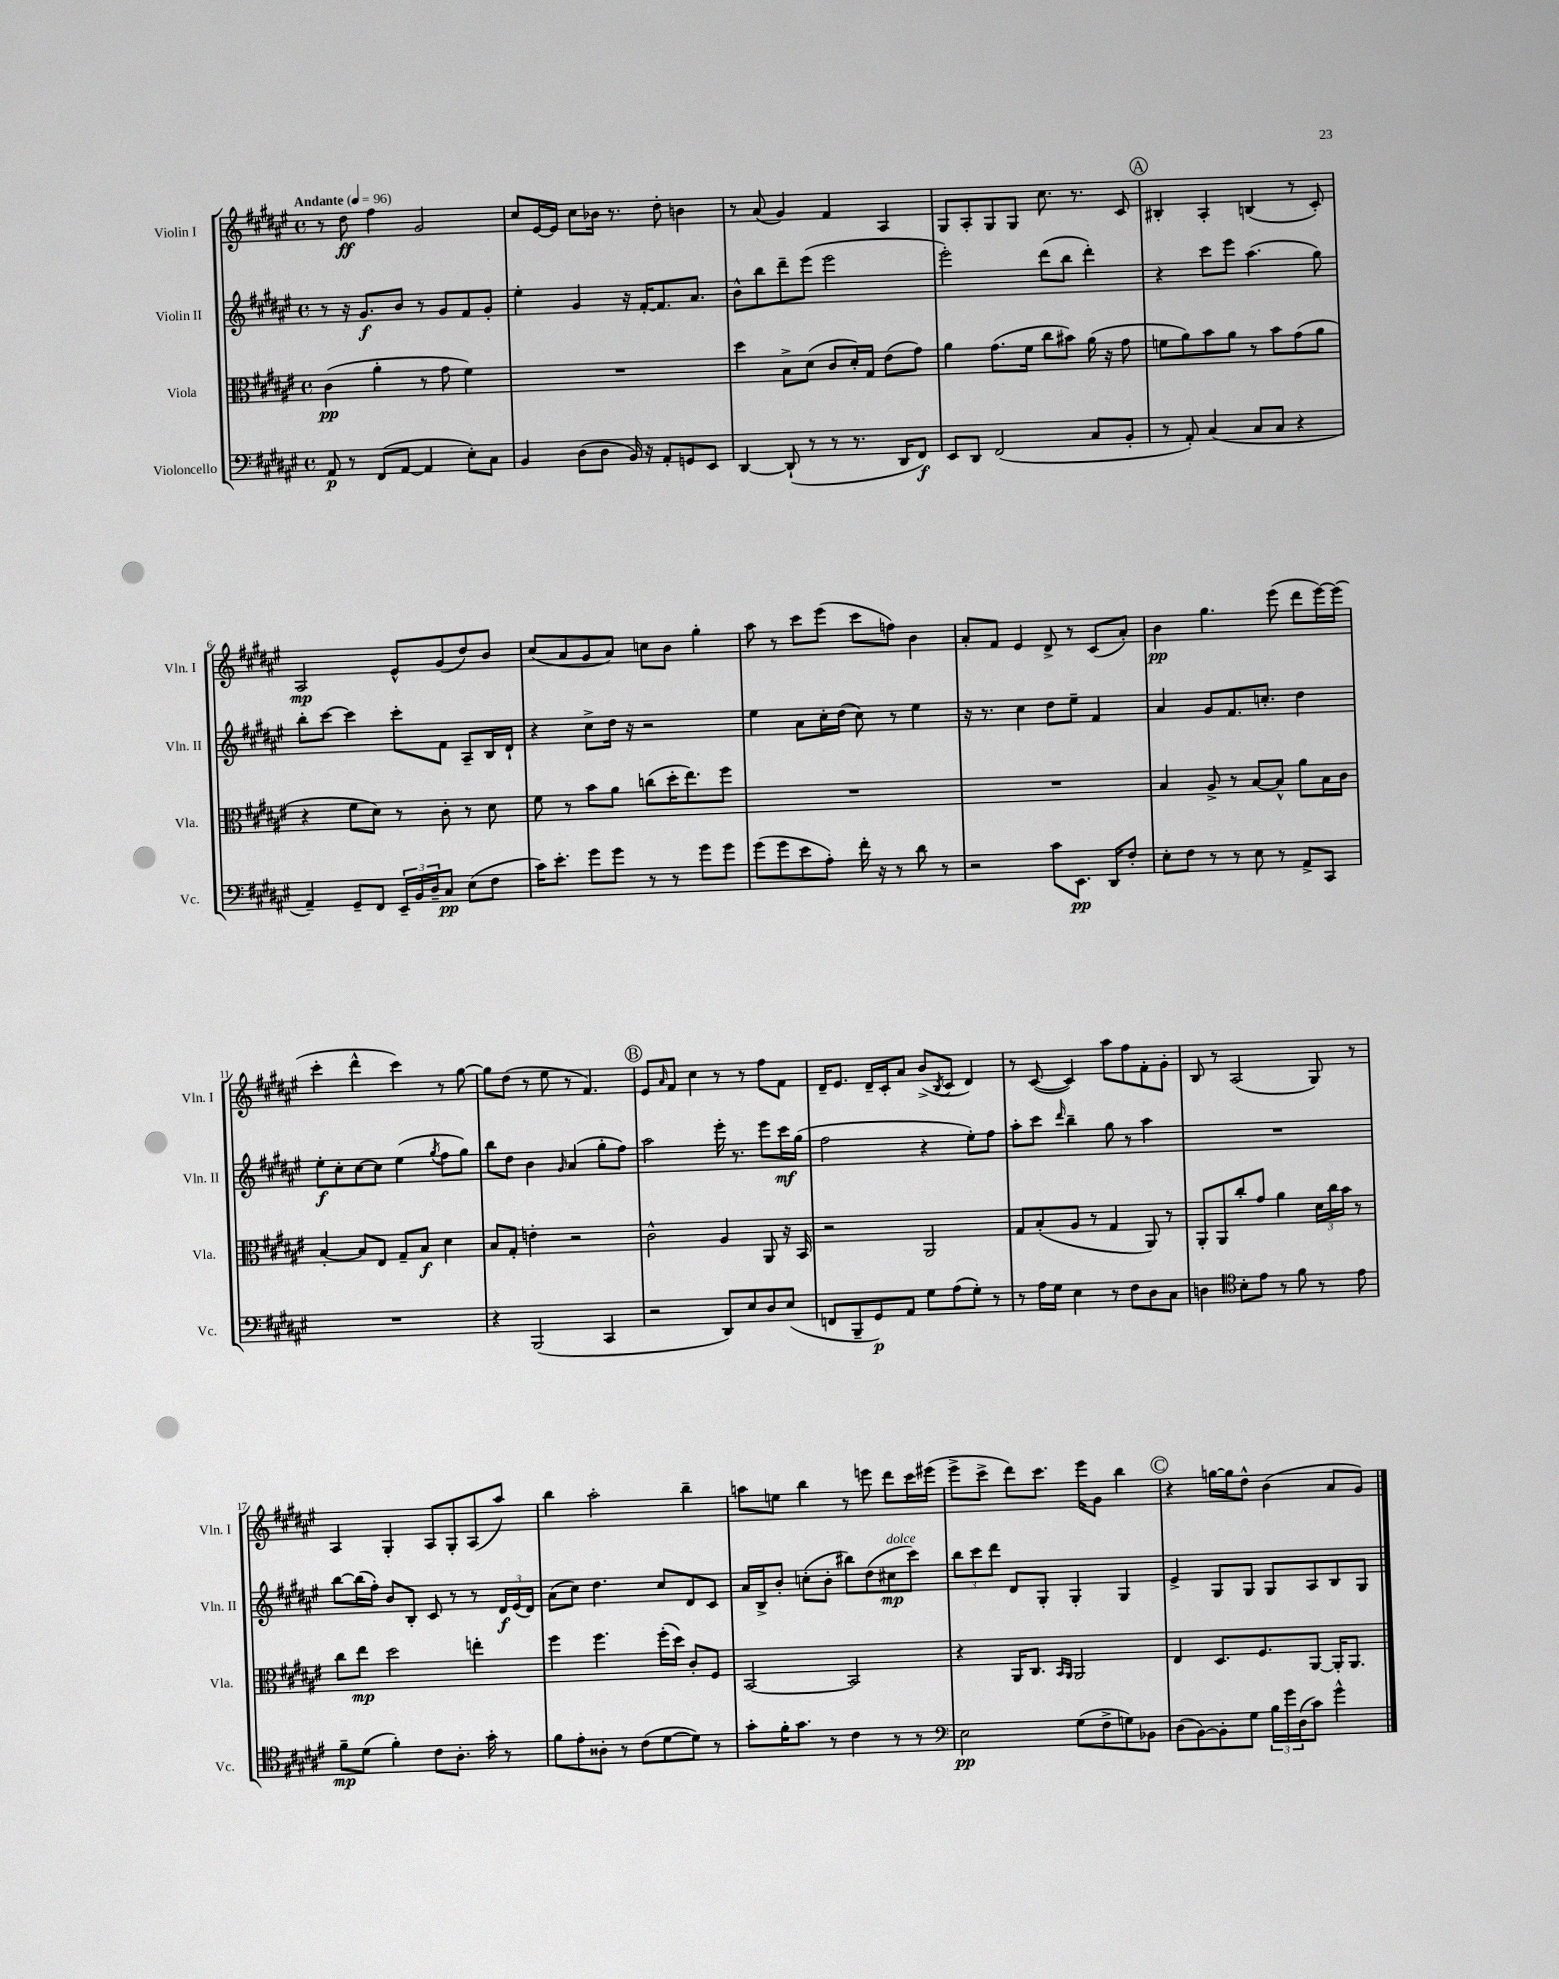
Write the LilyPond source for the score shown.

<<
\new StaffGroup <<
\new Staff = "s0" \with { instrumentName = "Violin I" shortInstrumentName = "Vln. I" } {
    \clef treble \key fis \major \defaultTimeSignature \time 4/4 \tempo "Andante" 4 = 96
    r8 dis''8\ff fis''4 gis'2 |
    cis''8 eis'16~ eis'16 cis''8 bes'16 r8. dis''8-. b'4 |
    r8 ais'8( gis'4) fis'4 ais4 |
    gis8 ais8-. gis8 gis8 cis''8. r8. cis'8 |
    \mark \markup { \circle "A" } bis4-. ais4-. b4( r8 cis'8-.) |
    ais2\mp eis'8-^ gis'8( dis''8) b'8 |
    cis''8( ais'8 gis'8 ais'8) c''8 b'8 gis''4-. |
    ais''8 r8 cis'''8 eis'''8( cis'''8 f''8) b'4 |
    ais'8-. fis'8 eis'4 dis'8-> r8 cis'8( ais'8-.) |
    b'4\pp gis''4. eis'''8( dis'''8 eis'''16~) eis'''16( |
    cis'''4-. dis'''4-^ cis'''4) r8 gis''8~ |
    gis''8 dis''8( r8 eis''8 r8 fis'4.) |
    \mark \markup { \circle "B" } eis'8 \grace { ais'16 } fis'8 cis''4 r8 r8 fis''8 fis'8 |
    dis'16-- eis'8. dis'16-- cis'16-. ais'8 b'8->( \acciaccatura { b8 } cis'8 dis'4) |
    r8 cis'8~( cis'4) ais''8 fis''8 fis'8-. gis'8-. |
    b8 r8 ais2( gis8) r8 |
    ais4 gis4-. ais8 gis8-. ais8( ais''8) |
    b''4 ais''2-. b''4-- |
    a''8 e''8 b''4 r8 e'''8 dis'''8 cis'''16 eis'''16( |
    eis'''8-> cis'''8-> dis'''8) cis'''8. eis'''16 gis'8 b''4 |
    \mark \markup { \circle "C" } r4 g''16~ g''16 dis''8-^ b'4( ais'8 gis'8) \bar "|." |
}
\new Staff = "s1" \with { instrumentName = "Violin II" shortInstrumentName = "Vln. II" } {
    \clef treble \key fis \major \defaultTimeSignature \time 4/4
    r8 r16 gis'8.\f b'8 r8 gis'8 fis'8 gis'8-. |
    eis''4-. gis'4 r16 fis'16~-. fis'8. ais'8. |
    b'8-^ b''8 dis'''8-- eis'''8( eis'''2 |
    eis'''2-.) dis'''8( b''8 dis'''4-.) |
    \mark \markup { \circle "A" } r4 cis'''8 eis'''8 ais''4.( gis''8) |
    b''8-. cis'''8~ cis'''4 cis'''8-. fis'8 ais8-- b16 dis'16-! |
    r4 cis''8-> dis''16 r16 r2 |
    eis''4 ais'8 cis''16-. dis''16( cis''8) r8 eis''4 |
    r16 r8. cis''4 dis''8 eis''8-- fis'4 |
    ais'4 gis'8 fis'8. c''8.-. dis''4 |
    eis''8-.\f cis''8-. cis''8~ cis''8 eis''4( \acciaccatura { gis''8 } fis''8 gis''8) |
    b''8 dis''8 b'4 \grace { gis'16 } ais'4( gis''8-. fis''8) |
    \mark \markup { \circle "B" } ais''2 eis'''16-. r8. eis'''8 cis'''16\mf gis''16( |
    fis''2 r4 eis''8-.) fis''8 |
    ais''8-. cis'''8 \grace { dis'''16 } b''4-- gis''8 r8 ais''4 |
    R1 |
    b''8~ b''16( fis''16-.) b'8 b8-. cis'8 r8 r8 \tuplet 3/2 { dis'16\f eis'16( dis'16) } |
    ais'8( cis''8) dis''4. cis''8 dis'8 cis'8 |
    ais'16 b16-> b'8-. c''8-.( b'8-. bis''8) dis''8( cis''8\mp^\markup { \italic "dolce" } cis'''8) |
    \tuplet 3/2 { b''8 cis'''8 dis'''8 } dis'8 gis8-. gis4-. gis4 |
    \mark \markup { \circle "C" } eis'4-> gis8 gis8 gis8 ais8 b8 gis8 \bar "|." |
}
\new Staff = "s2" \with { instrumentName = "Viola" shortInstrumentName = "Vla." } {
    \clef alto \key fis \major \defaultTimeSignature \time 4/4
    cis'4\pp( ais'4-. r8 gis'8 fis'4) |
    R1 |
    dis''4 b8-> dis'8( cis'8 dis'16-.) gis16 eis'8( gis'8) |
    ais'4 gis'8.( fis'16 cis''8 bis'8) ais'16( r16 gis'8 |
    \mark \markup { \circle "A" } f'8 ais'8) b'8 ais'8 r8 b'8 gis'8( ais'8 |
    r4 fis'8 dis'8) r8 cis'8-. r8 dis'8 |
    fis'8 r8 b'8 ais'8 c''8( dis''16-. eis''8.) fis''8 |
    R1 |
    R1 |
    b4 ais8-> r8 b8~ b8-^ ais'8 b16 cis'16 |
    b4~-. b8 eis8 gis8-- b8\f dis'4 |
    b8 gis8-. e'4-. r2 |
    \mark \markup { \circle "B" } cis'2-^ ais4 ais,8 r16 b,16 |
    r2 ais,2 |
    gis8 b8-.( ais8 r8 gis4 ais,8) r8 |
    ais,8-. ais,8 cis''8-. gis'8 ais'4 \tuplet 3/2 { dis'16 cis''16 b'16 } r8 |
    cis''8 eis''8\mp dis''2 e''4-. |
    fis''4 fis''4. fis''16-.( dis''16) cis'8-. fis8 |
    b,2~ b,2 |
    r4 ais,16 cis8. \grace { b,16 ais,16 } ais,2 |
    \mark \markup { \circle "C" } eis4 dis8. fis8. ais,8~ ais,16-. ais,8. \bar "|." |
}
\new Staff = "s3" \with { instrumentName = "Violoncello" shortInstrumentName = "Vc." } {
    \clef bass \key fis \major \defaultTimeSignature \time 4/4
    ais,8\p r8 fis,8( ais,8~ ais,4 eis8-.) cis8 |
    b,4 dis8( dis8 b,16) r16 ais,8-. g,8 eis,8 |
    dis,4~ dis,8-!( r8 r8 r8. dis,16 fis,8\f) |
    eis,8 dis,8 fis,2( cis8 b,8-. |
    \mark \markup { \circle "A" } r8 ais,8-.) cis4( cis8 cis8 r4 |
    ais,4--) gis,8-- fis,8 \tuplet 3/2 { eis,16-- b,16 dis16-- } cis8\pp eis8( fis8 |
    cis'16) eis'8.-. gis'8 gis'8 r8 r8 gis'8 gis'8 |
    gis'8( gis'8 eis'8 ais8-.) fis'16-. r16 r8 dis'8 r8 |
    r2 cis'8 eis,8.\pp dis,16 fis8-. |
    eis8-. fis8 r8 r8 eis8 r8 ais,8-> cis,8 |
    R1 |
    r4 b,,2( cis,4 |
    \mark \markup { \circle "B" } r2 dis,8) eis8 dis8 eis8( |
    f,8 b,,8-- gis,8\p) ais,8 gis8 ais8( gis8-.) r8 |
    r8 ais16 gis16 eis4 r8 fis8 dis8 cis8 |
    d4 \clef tenor b8-. eis'8 r8 fis'8 r8 eis'8 |
    fis'8--\mp dis'8( fis'4-.) cis'8 ais8.-. gis'16-. r8 |
    fis'8 eis'8-. aisis8-. r8 cis'8( dis'8~ dis'8) r8 |
    gis'8-. fis'16-. gis'8. r8 cis'4 r8 r8 |
    \clef bass eis2\pp gis8( fis8-> g8) bes,8 |
    \mark \markup { \circle "C" } dis8( b,8~) b,8-. gis8 \tuplet 3/2 { b16 gis'16 dis16( } cis'8) gis'4-^ \bar "|." |
}
>>
>>
